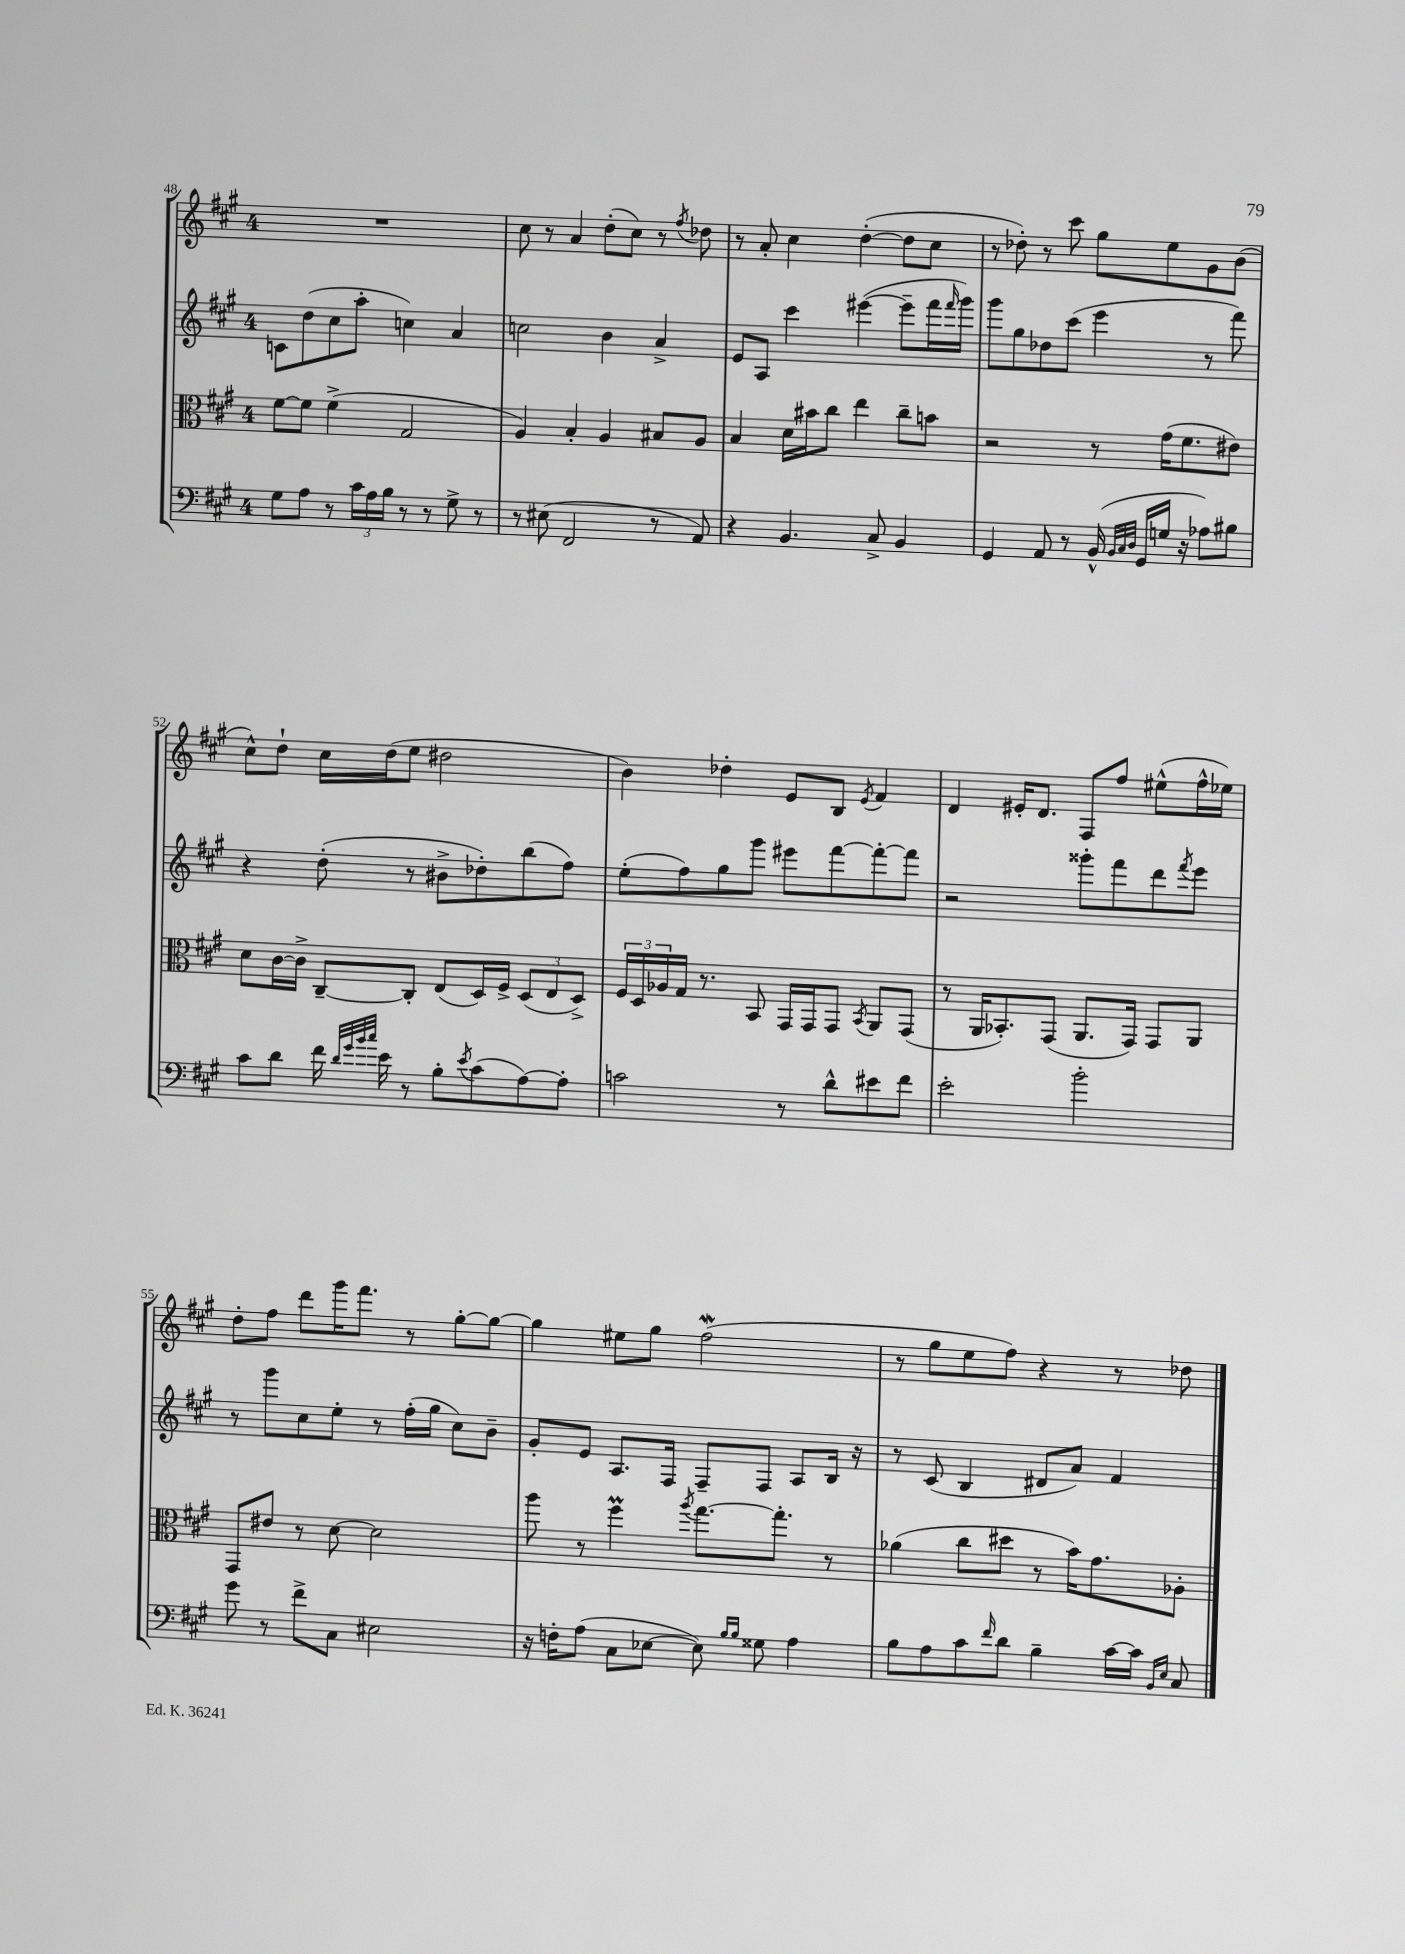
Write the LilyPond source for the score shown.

<<
\new StaffGroup <<
\new Staff = "s0" {
    \clef treble \key a \major \once \override Staff.TimeSignature.style = #'single-digit \time 4/4
    R1 |
    cis''8 r8 a'4 d''8-.( cis''8) r8 \acciaccatura { fis''8 } des''8 |
    r8 a'8-. cis''4 d''4~-.( d''8 cis''8 |
    r8 des''8-.) r8 cis'''8 gis''8 e''8 gis'8 b'8( |
    cis''8-^) d''8-! cis''16 d''16( e''8 dis''2 |
    b'4) des''4-. e'8 b8 \acciaccatura { e'8 } fis'4 |
    d'4 eis'16-. d'8. fis8 fis''8 eis''8-^( fis''16-^ ees''16) |
    d''8-. fis''8 d'''8 gis'''16 fis'''8. r8 gis''8~-. gis''8~ |
    gis''4 eis''8 gis''8 fis''2\mordent( |
    r8 gis''8 e''8 fis''8) r4 r8 des''8 \bar "|." |
}
\new Staff = "s1" {
    \clef treble \key a \major \once \override Staff.TimeSignature.style = #'single-digit \time 4/4
    c'8 d''8( cis''8 a''8-. c''4) a'4 |
    c''2 b'4 a'4-> |
    e'8 a8 cis'''4 eis'''4~( eis'''8-- fis'''16 \grace { fis'''16 } gis'''16) |
    gis'''8 gis''8 des''8 cis'''8( e'''4 r8 fis'''8) |
    r4 d''8-.( r8 bis'8-> des''8-.) b''8( fis''8) |
    e''8-.( fis''8) gis''8 gis'''8 eis'''8 fis'''8~ fis'''8~-. fis'''8 |
    r2 gisis'''8-. fis'''8 d'''8 \acciaccatura { fis'''8 } e'''8 |
    r8 gis'''8 cis''8 e''8-. r8 fis''16-.( gis''16 cis''8) b'8-- |
    gis'8-. e'8 a8. fis16 fis8-- fis8 a8 b16 r16 |
    r8 cis'8( b4 dis'8 a'8) fis'4 \bar "|." |
}
\new Staff = "s2" {
    \clef alto \key a \major \once \override Staff.TimeSignature.style = #'single-digit \time 4/4
    fis'8~ fis'8 fis'4->( gis2 |
    a4) b4-. a4 bis8 a8 |
    b4 d'16 bis'16 cis''8 e''4 cis''8-- b'8 |
    r2 r8 gis'16( fis'8. eis'8) |
    d'8 cis'16~ cis'16-> cis8~-- cis8-. e8( d16) fis16-> \tuplet 3/2 { d8( e8 d8->) } |
    \tuplet 3/2 { fis16 d16 aes16 } gis16 r8. b,8 gis,16 gis,16 gis,8 \acciaccatura { b,8 } a,8 gis,8( |
    r8 a,16 bes,8.-.) gis,8( a,8. gis,16) gis,8 a,8 |
    gis,8 eis'8 r8 d'8~ d'2 |
    a''8 r8 fis''4\prall \acciaccatura { a''8 } gis''8.~ gis''8.-. r8 |
    aes'4( cis''8 dis''8 r8 b'16) gis'8. aes8-. \bar "|." |
}
\new Staff = "s3" {
    \clef bass \key a \major \once \override Staff.TimeSignature.style = #'single-digit \time 4/4
    gis8 a8 r8 \tuplet 3/2 { cis'16 a16 b16 } r8 r8 gis8-> r8 |
    r8 eis8( fis,2 r8 a,8) |
    r4 b,4. cis8-> b,4 |
    gis,4 a,8 r8 b,16-^( \grace { b,32 cis32 d32 } gis,16 g16 r16 aes8) bis8 |
    cis'8 d'8 fis'16 \grace { d'32 gis'32 b'32 cis''32 } e'16 r8 b8-. \acciaccatura { e'8 } cis'8( a8~) a8-. |
    c'2 r8 d'8-^ eis'8 fis'8 |
    e'2-. b'2-. |
    gis'8 r8 fis'8-> cis8 eis2 |
    r16 f16-. a8( cis8 ees8~ ees8) \grace { b16 b16 } gisis8 a4 |
    b8 a8 cis'8 \grace { fis'16 } d'8 b4-- cis'16~ cis'16 \grace { b,16 e16 } cis8 \bar "|." |
}
>>
>>
\layout { \context { \Score currentBarNumber = #48 } }
